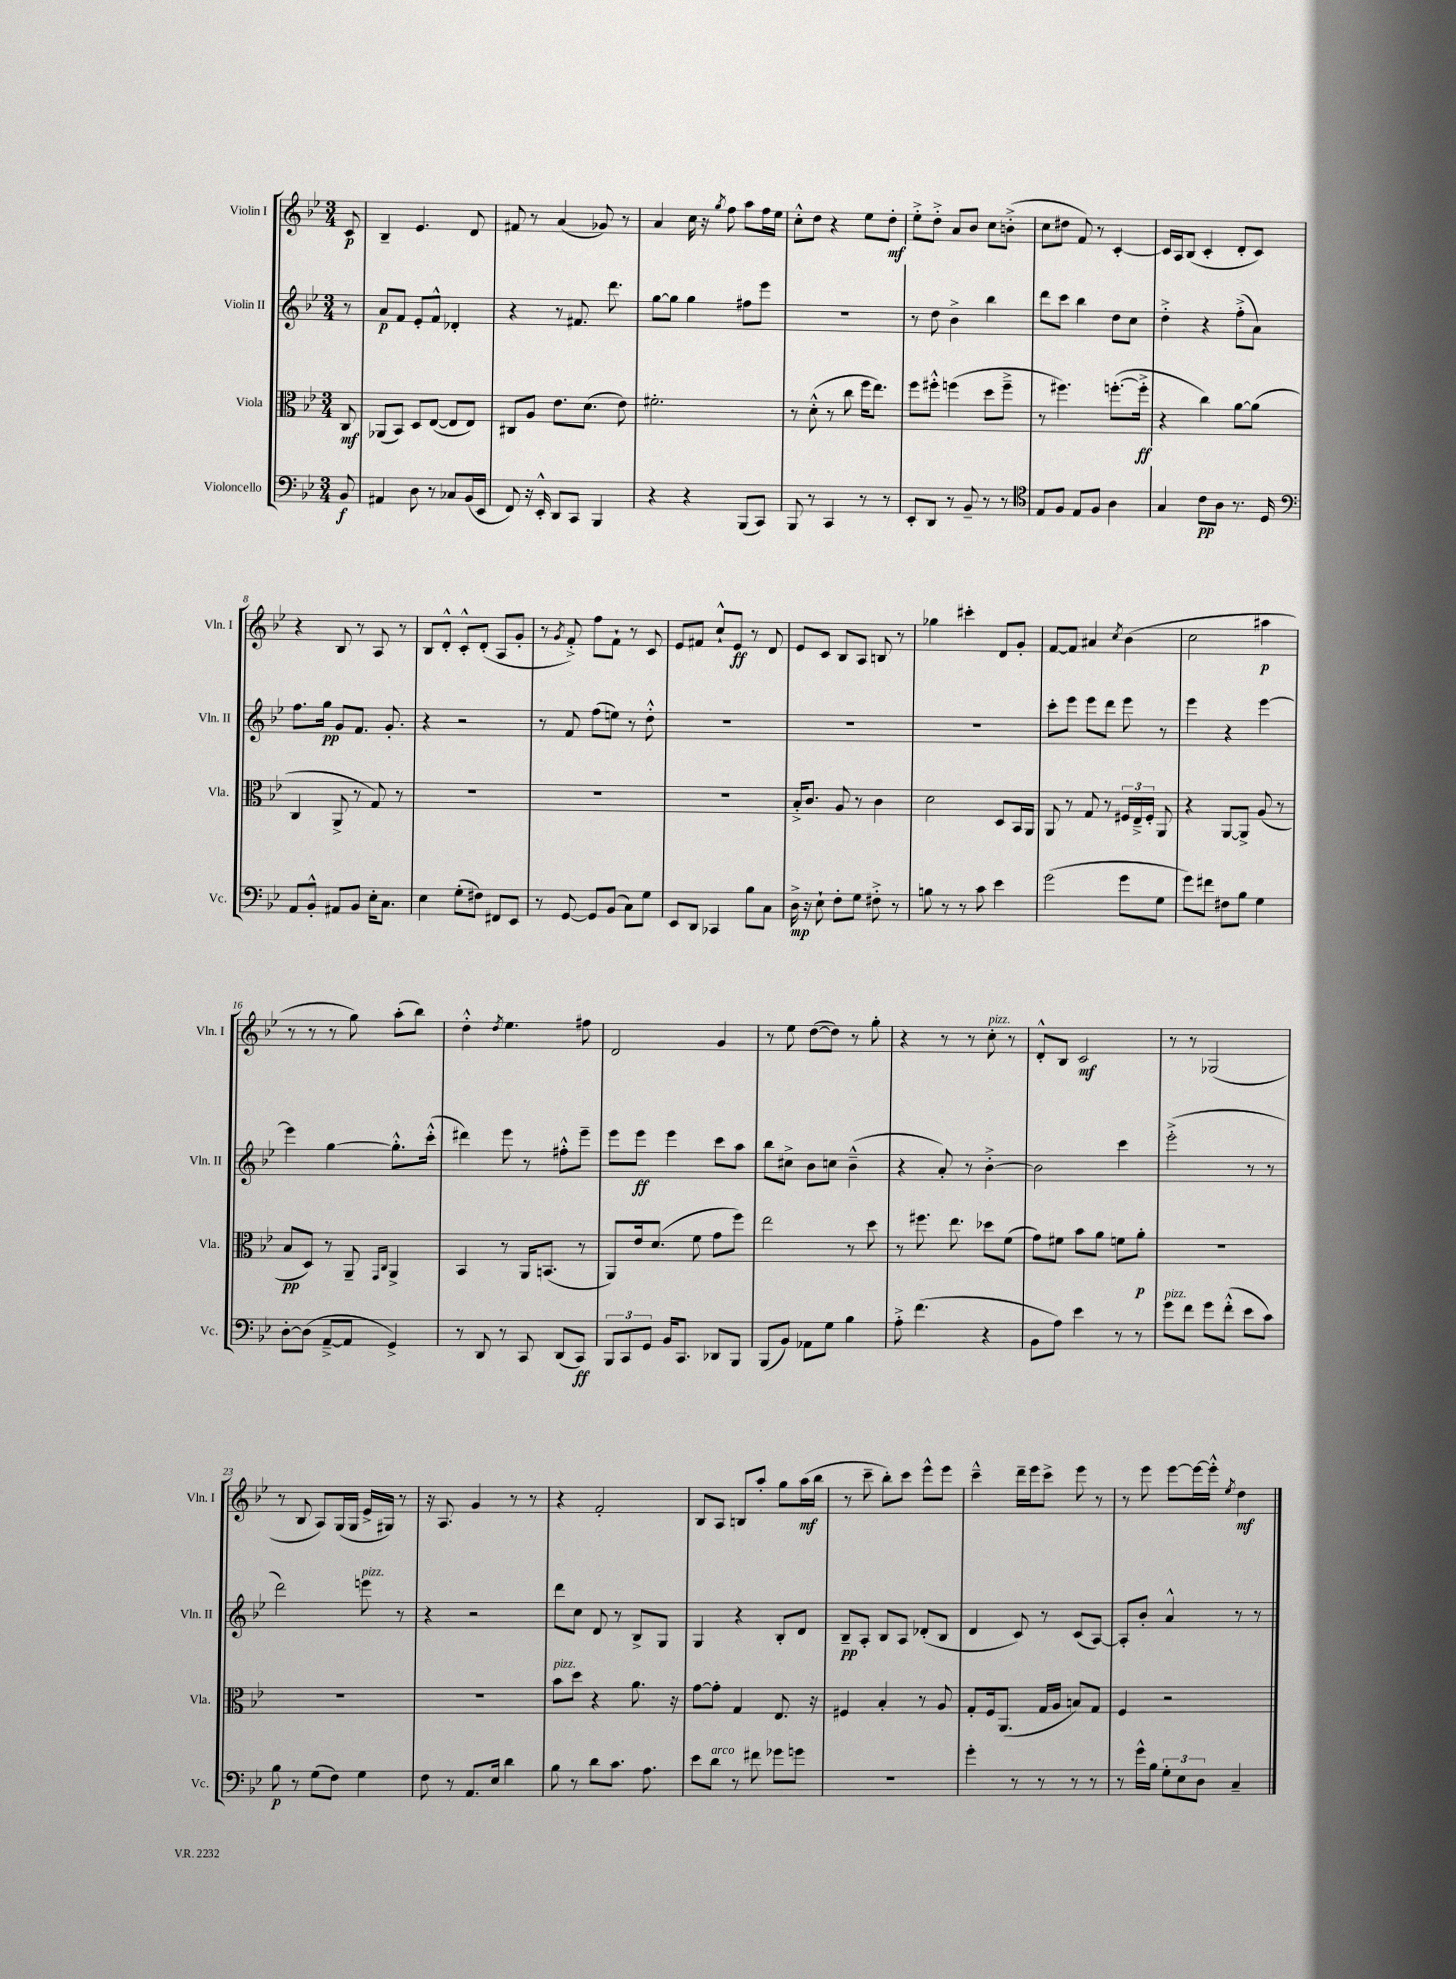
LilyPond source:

<<
\new StaffGroup <<
\new Staff = "s0" \with { instrumentName = "Violin I" shortInstrumentName = "Vln. I" } {
    \clef treble \key bes \major \numericTimeSignature \time 3/4 \partial 8
    \autoBeamOff c'8\p |
    bes4-- ees'4. d'8 |
    fis'8 r8 a'4( ges'8) r8 |
    a'4 c''16 r16 \acciaccatura { g''8 } f''8 a''8[ f''16 ees''16] |
    c''8[-.-^ d''8] r4 ees''8[ d''8]-.\mf |
    ees''8[-.-> d''8]-.-> a'8[ bes'8] c''8[ b'8]-.->( |
    c''8[ dis''8] f'8) r8 c'4~-. |
    c'16[ a16 bes8]( c'4-. d'8[-. c'8]) |
    r4 bes8 r8 a8 r8 |
    bes8[ d'8]-.-^ c'8[-.-^ d'8]-.( a8[ g'8]-. |
    r8 \acciaccatura { g'8 } f'8-.->) f''8[ f'8]-! r8 c'8 |
    ees'8[ fis'8] c''8[-!-^ ees'8]\ff r8 d'8 |
    ees'8[ c'8] bes8[ a8] b8 r8 |
    ges''4 cis'''4-. d'8[ g'8]-. |
    f'8[~ f'8] ais'4 \acciaccatura { c''8 } bes'4( |
    c''2 ais''4\p |
    r8 r8 r8 g''8) a''8[-.( bes''8]) |
    d''4-.-^ \acciaccatura { d''8 } ees''4. fis''8 |
    d'2 g'4 |
    r8 ees''8 d''8[~( d''8]) r8 g''8-. |
    r4 r8 r8 c''8-.^\markup { \italic "pizz." } r8 |
    d'8[-.-^ bes8] c'2\mf |
    r8 r8 ges2( |
    r8 bes8 a8[) g16( g16] ees'16[-> gis16]) r8 |
    r16 a8. g'4 r8 r8 |
    r4 f'2-. |
    bes8[ a8] b8[ a''8]-. g''8[ a''16\mf( bes''16] |
    r8 c'''8-- bes''8[-.) c'''8] ees'''8[-^ ees'''8] |
    c'''4---^ d'''16[-- ees'''16 c'''8]-> ees'''8 r8 |
    r8 ees'''8 ees'''8[~ ees'''16~ ees'''16]-.-^ \acciaccatura { ees''8 } d''4\mf \bar "|." |
}
\new Staff = "s1" \with { instrumentName = "Violin II" shortInstrumentName = "Vln. II" } {
    \clef treble \key bes \major \numericTimeSignature \time 3/4 \partial 8
    \autoBeamOff r8 |
    a'8[\p f'8] ees'8[-. f'8]-^ des'4-. |
    r4 r8 fis'8. d'''8. |
    g''8[~ g''8] g''4 fis''8[ ees'''8] |
    R2. |
    r8 d''8 bes'4-> bes''4 |
    d'''8[ c'''8] bes''4 d''8[ c''8] |
    d''4-.-> r4 f''8[-.->( a'8]) |
    f''8.[ g''16]\pp g'8[ f'8.] g'8.-. |
    r4 r2 |
    r8 f'8 f''8[( e''8]) r8 d''8-.-^ |
    R2. |
    R2. |
    R2. |
    c'''8[-. ees'''8] ees'''8[ d'''8] ees'''8 r8 |
    ees'''4 r4 ees'''4~ |
    ees'''4 g''4~ g''8.[-.-^ c'''16]-.-^( |
    dis'''4) ees'''8 r8 fis''8[-.-^ ees'''8]-- |
    ees'''8[ ees'''8]\ff ees'''4 c'''8[ a''8] |
    bes''8[ cis''8]-> bes'8[ c''8] bes'4---^( |
    r4 a'8-.) r8 bes'4~-.-> |
    bes'2 c'''4 |
    ees'''2-.->( r8 r8 |
    d'''2) e'''8^\markup { \italic "pizz." } r8 |
    r4 r2 |
    d'''8[ c''8] d'8 r8 bes8[-> g8] |
    g4 r4 bes8[-. d'8] |
    bes8[--\pp a8]-. bes8[ a8] des'8[-.( bes8] |
    d'4 c'8) r8 c'8[( a8]~) |
    a8[-. bes'8]-. a'4-^ r8 r8 \bar "|." |
}
\new Staff = "s2" \with { instrumentName = "Viola" shortInstrumentName = "Vla." } {
    \clef alto \key bes \major \numericTimeSignature \time 3/4 \partial 8
    \autoBeamOff c8\mf |
    aes,8[( bes,8]) d8[ ees8]~( ees8[ ees8]) |
    cis8[ a8] ees'8.[ d'8.]( ees'8) |
    fis'2.-. |
    r8 d'8-.-^( r8 c''8 f''16[ ees''8.]) |
    f''8[ fis''8]-.-^ f''4( d''8[ f''8]---> |
    r8 fis''4.) f''8.[~-.( f''16]-.->\ff |
    r4 c''4) a'8[~ a'8]( |
    c4 a,8-> r8 g8) r8 |
    R2. |
    R2. |
    R2. |
    bes16[-.-> c'8.] a8 r8 c'4 |
    d'2 d8[ bes,16 a,16] |
    a,8 r8 g8 r8 \tuplet 3/2 { fis16[ ees16---> fis16]-. } a,8 |
    r4 a,8[~ a,8]-> a8( r8 |
    bes8[\pp d8]) r8 a,8-- \grace { g,16[ c16] } a,4-> |
    bes,4 r8 a,16[ b,8.]( r8 |
    a,8[) ees'16 d'8.]( f'8 g'8[ f''8]) |
    ees''2 r8 d''8 |
    r8 fis''8. ees''8. des''8[ f'8]( |
    g'8[) fis'8] bes'8[ a'8] f'8[ a'8]-.\p |
    R2. |
    R2. |
    R2. |
    bes'8[^\markup { \italic "pizz." } d''8] r4 a'8. r16 |
    g'8[~ g'8]-. g4 ees8. r16 |
    fis4 bes4-. r8 a8 |
    g8[-. f16 a,8.]( g16[ a16] b8[) g8] |
    f4 r2 \bar "|." |
}
\new Staff = "s3" \with { instrumentName = "Violoncello" shortInstrumentName = "Vc." } {
    \clef bass \key bes \major \numericTimeSignature \time 3/4 \partial 8
    \autoBeamOff bes,8\f |
    ais,4 d8 r8 ces8[ bes,16( ees,16] |
    f,8) r16 ees,16-.-^ d,8[ c,8] bes,,4 |
    r4 r4 bes,,8[( c,8]) |
    bes,,8 r8 c,4 r8 r8 |
    ees,8[-. d,8] r8 bes,8-- r8 r8 |
    \clef tenor ees8[ f8] ees8[ f8] a4 |
    g4 c'8[\pp a8] r8. d16 |
    \clef bass a,8[ bes,8]-.-^ ais,8[ bes,8] ees16[-. c8.] |
    ees4 g8[-.( fis8]) fis,8[ ees,8] |
    r8 g,8~ g,8[ bes,8]( c8[) g8] |
    ees,8[ d,8] ces,4 bes8[ c8] |
    d16->\mp r16 ees8-! f8[-. g8] fis8-.-> r8 |
    b8 r8 r8 c'8 ees'4 |
    g'2( g'8[ g8] |
    g'8[) fis'8] fis8[ bes8] g4 |
    d8[~-. d8]( a,8[~---> a,8] g,4->) |
    r8 d,8 r8 c,8 d,8[( c,8]\ff) |
    \tuplet 3/2 { bes,,8[ c,8 g,8] } bes,16[ c,8.] des,8[ bes,,8] |
    bes,,8[( bes,8]) aes,8[ g8] bes4 |
    a8-.-> f'4.( r4 |
    bes,8[ a8]) ees'4 r8 r8 |
    g'8[^\markup { \italic "pizz." } f'8] g'8[ f'8]-.-^( ees'8[ c'8]) |
    bes8\p r8 g8[( f8]) g4 |
    f8 r8 a,8.[ ees16] d'4 |
    bes8 r8 d'8[ c'8.] a8. |
    ees'8[ d'8]^\markup { \italic "arco" } r8 fis'8 ges'8[ g'8] |
    R2. |
    g'4-. r8 r8 r8 r8 |
    r8 g'16[-^ bes16] \tuplet 3/2 { g8[-. ees8 d8] } c4-- \bar "|." |
}
>>
>>
